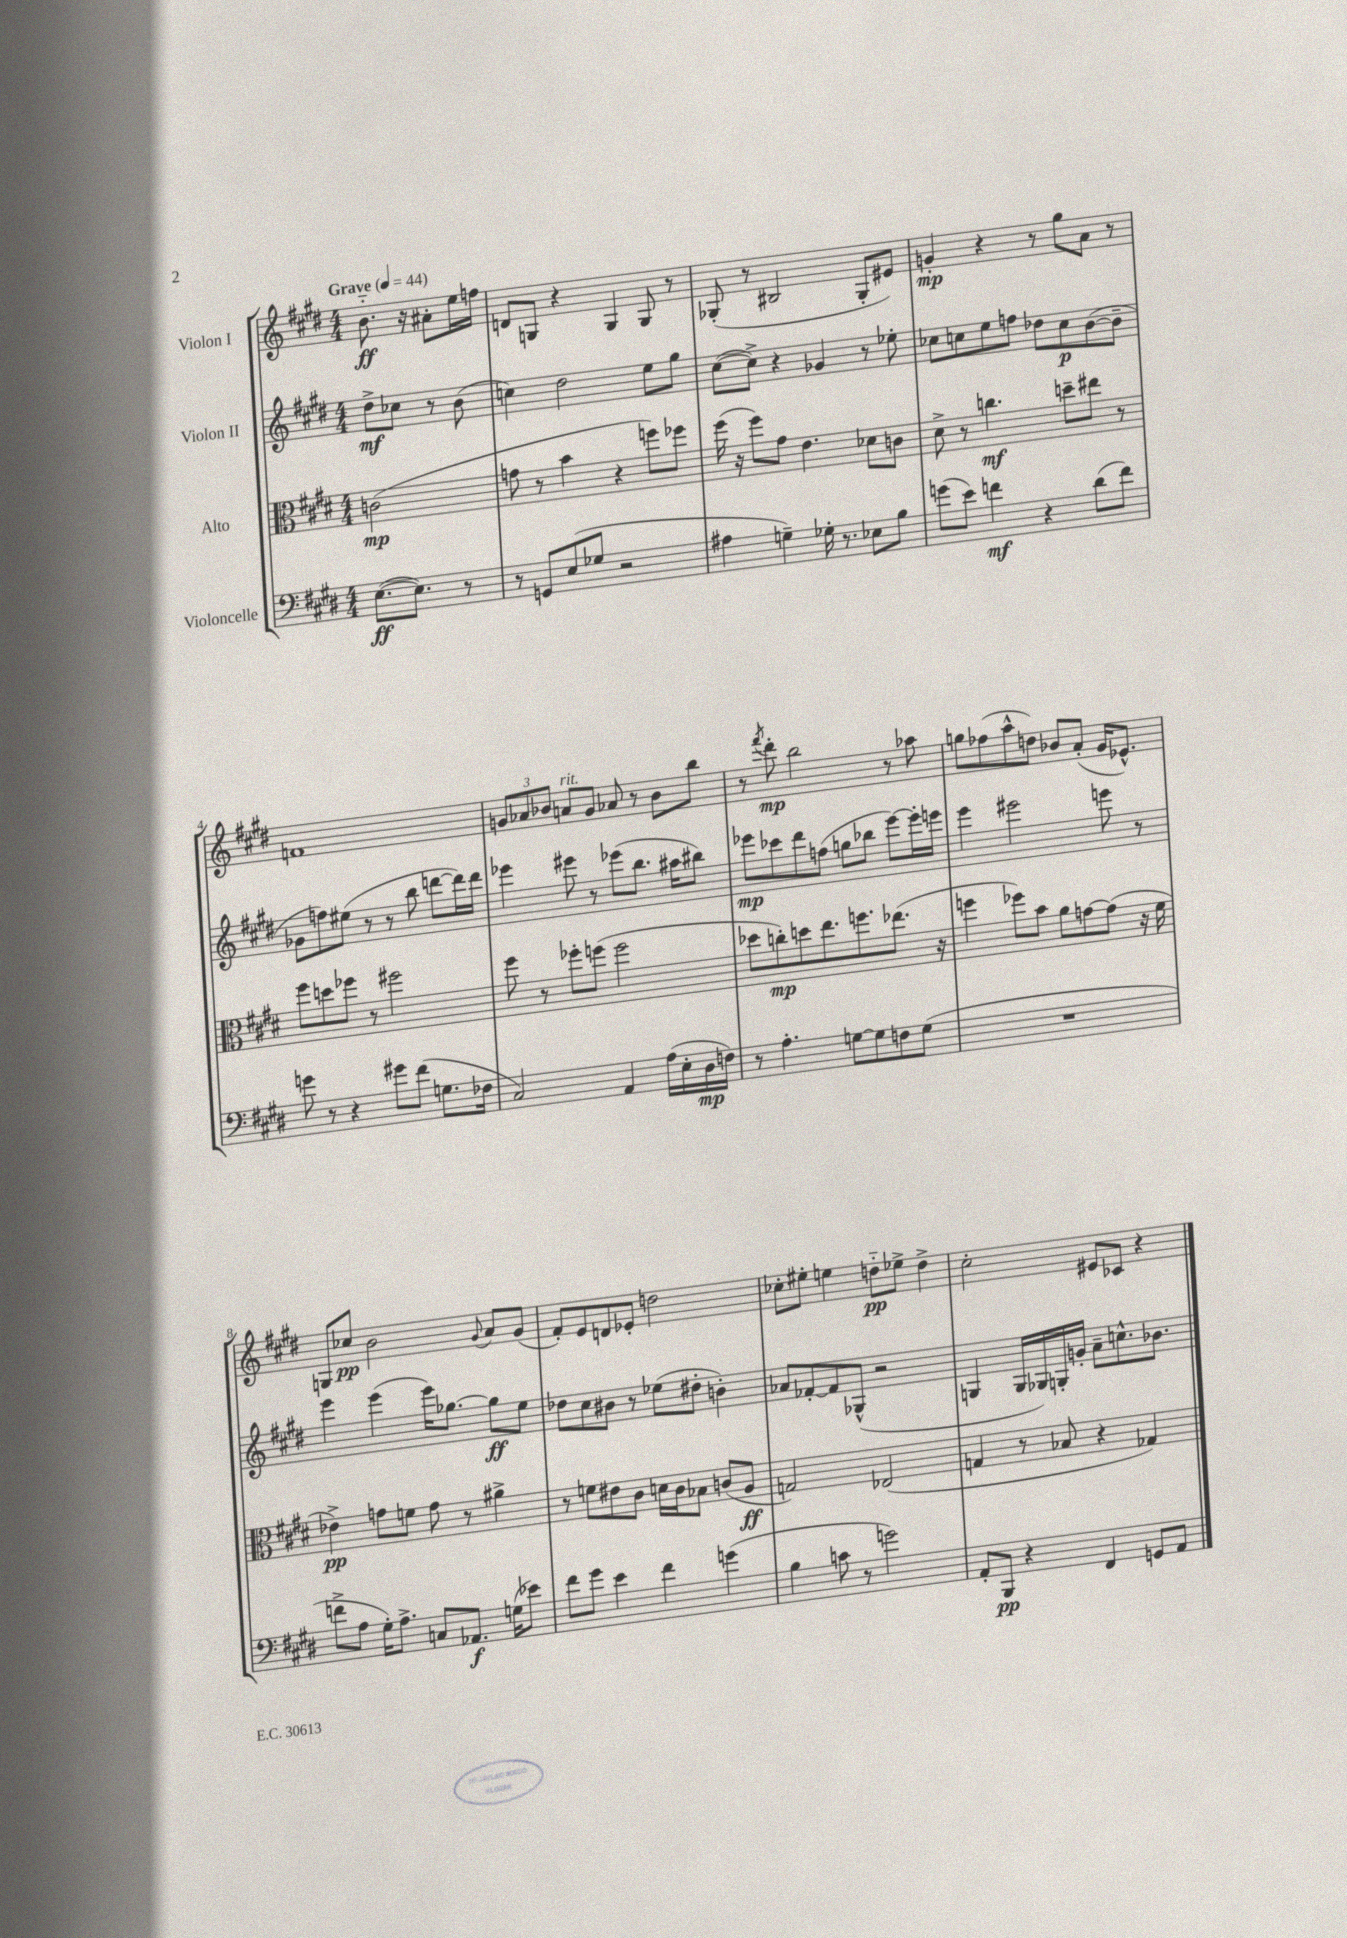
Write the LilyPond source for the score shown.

<<
\new StaffGroup <<
\new Staff = "s0" \with { instrumentName = "Violon I" } {
    \clef treble \key e \major \numericTimeSignature \time 4/4 \partial 2 \tempo "Grave" 4 = 44
    b'8.-_\ff r16 ais'8-. e''16 f''16 |
    d'8 g8 r4 g4 g8 r8 |
    ges8-.( r8 bis2 ges8-. eis'8) |
    g'4-.\mp r4 r8 gis''8 a'8 r8 |
    f'1 |
    \tuplet 3/2 { g'8 aes'8 bes'8 } a'8^\markup { \italic "rit." } g'8 aes'8 r8 bes'8 b''8 |
    r8 \acciaccatura { fis'''8 } dis'''8-.\mp b''2 r8 aes''8 |
    g''8 fes''8( a''8-^ d''8) bes'8 a'8-.( gis'16 ees'8.-^) |
    g8 ces''8\pp b'2 \appoggiatura { gis'8 } a'8 gis'8( |
    fis'8-.) e'8 d'8 ees'8-. d''2 |
    ces''8-. eis''8-. e''4 d''8-_\pp ees''8-> d''4-> |
    cis''2-. eis'8 ces'8 r4 \bar "|." |
}
\new Staff = "s1" \with { instrumentName = "Violon II" } {
    \clef treble \key e \major \numericTimeSignature \time 4/4 \partial 2
    dis''8->\mf ces''8 r8 b'8( |
    c''4) dis''2 e''8 gis''8 |
    cis''8~( cis''8->) r4 ges'4 r8 ees''8-. |
    ces''8 c''8 e''8 f''8 des''8 c''8\p b'8~( b'8-- |
    ges'8 f''8) eis''8( r8 r8 b''8 d'''8~ d'''16) d'''16 |
    ees'''4 eis'''8 r8 ees'''8( b''8. ais''16 bis''8) |
    ees'''8\mp ces'''8 dis'''8 f''8( g''8 bes''8 ees'''8~) ees'''16-. e'''16 |
    e'''4 eis'''2 e'''8 r8 |
    e'''4 e'''4( e'''16) ges''8.~ ges''8\ff e''8 |
    des''8 cis''8 bis'8 r8 ees''8( dis''8-. b'4-.) |
    aes'8 fes'8~-. fes'8 ges8-^( r2 |
    g4 g16 ges16) g16-. g'16-. a'8-- c''8.-^ bes'8. \bar "|." |
}
\new Staff = "s2" \with { instrumentName = "Alto" } {
    \clef alto \key e \major \numericTimeSignature \time 4/4 \partial 2
    c'2\mp( |
    g'8 r8 b'4 r4 f''8) fes''8 |
    fis''16( r16 fis''8) gis'8 e'4. des'8 c'8 |
    dis'8-> r8 c''4.\mf d''8-- eis''8 r8 |
    fis''8 d''8 fes''8 r8 fis''2 |
    fis''8 r8 fes''8-. f''8( f''2 |
    des''8 c''8-.\mp) d''8 e''8. f''8. ees''8.( r16 |
    f''4 fes''8) b'8 a'8 g'8~ g'8( r16 fis'16 |
    ees'4->\pp) g'8 f'8 g'8 r8 ais'4-> |
    r8 f'8 eis'8 cis'8 d'16 cis'16 bes8 c'8( a8\ff |
    g2) ees2( |
    g4 r8 bes8 r4 ges4) \bar "|." |
}
\new Staff = "s3" \with { instrumentName = "Violoncelle" } {
    \clef bass \key e \major \numericTimeSignature \time 4/4 \partial 2
    e8.~\ff( e8.) r8 |
    r8 g,8 e8( ges8 r2 |
    ais4 g4--) ges16-. r8. ees8 b8 |
    g'8( e'8) f'4\mf r4 dis'8( f'8) |
    g'8 r8 r4 gis'8 fis'8( g8. fes16 |
    cis2) a,4 a16( e16-. dis16\mp f16) |
    r8 a4.-. g8~ g8 f8 g8( |
    R1 |
    f'8-> a8 gis16-.) a8.-> c8 aes,8.\f g16( ees'8) |
    fis'8 gis'8 e'4 fis'4 g'4( |
    b4 c'8 r8 g'2) |
    a,8-. b,,8\pp r4 fis,4 g,8 a,8 \bar "|." |
}
>>
>>
